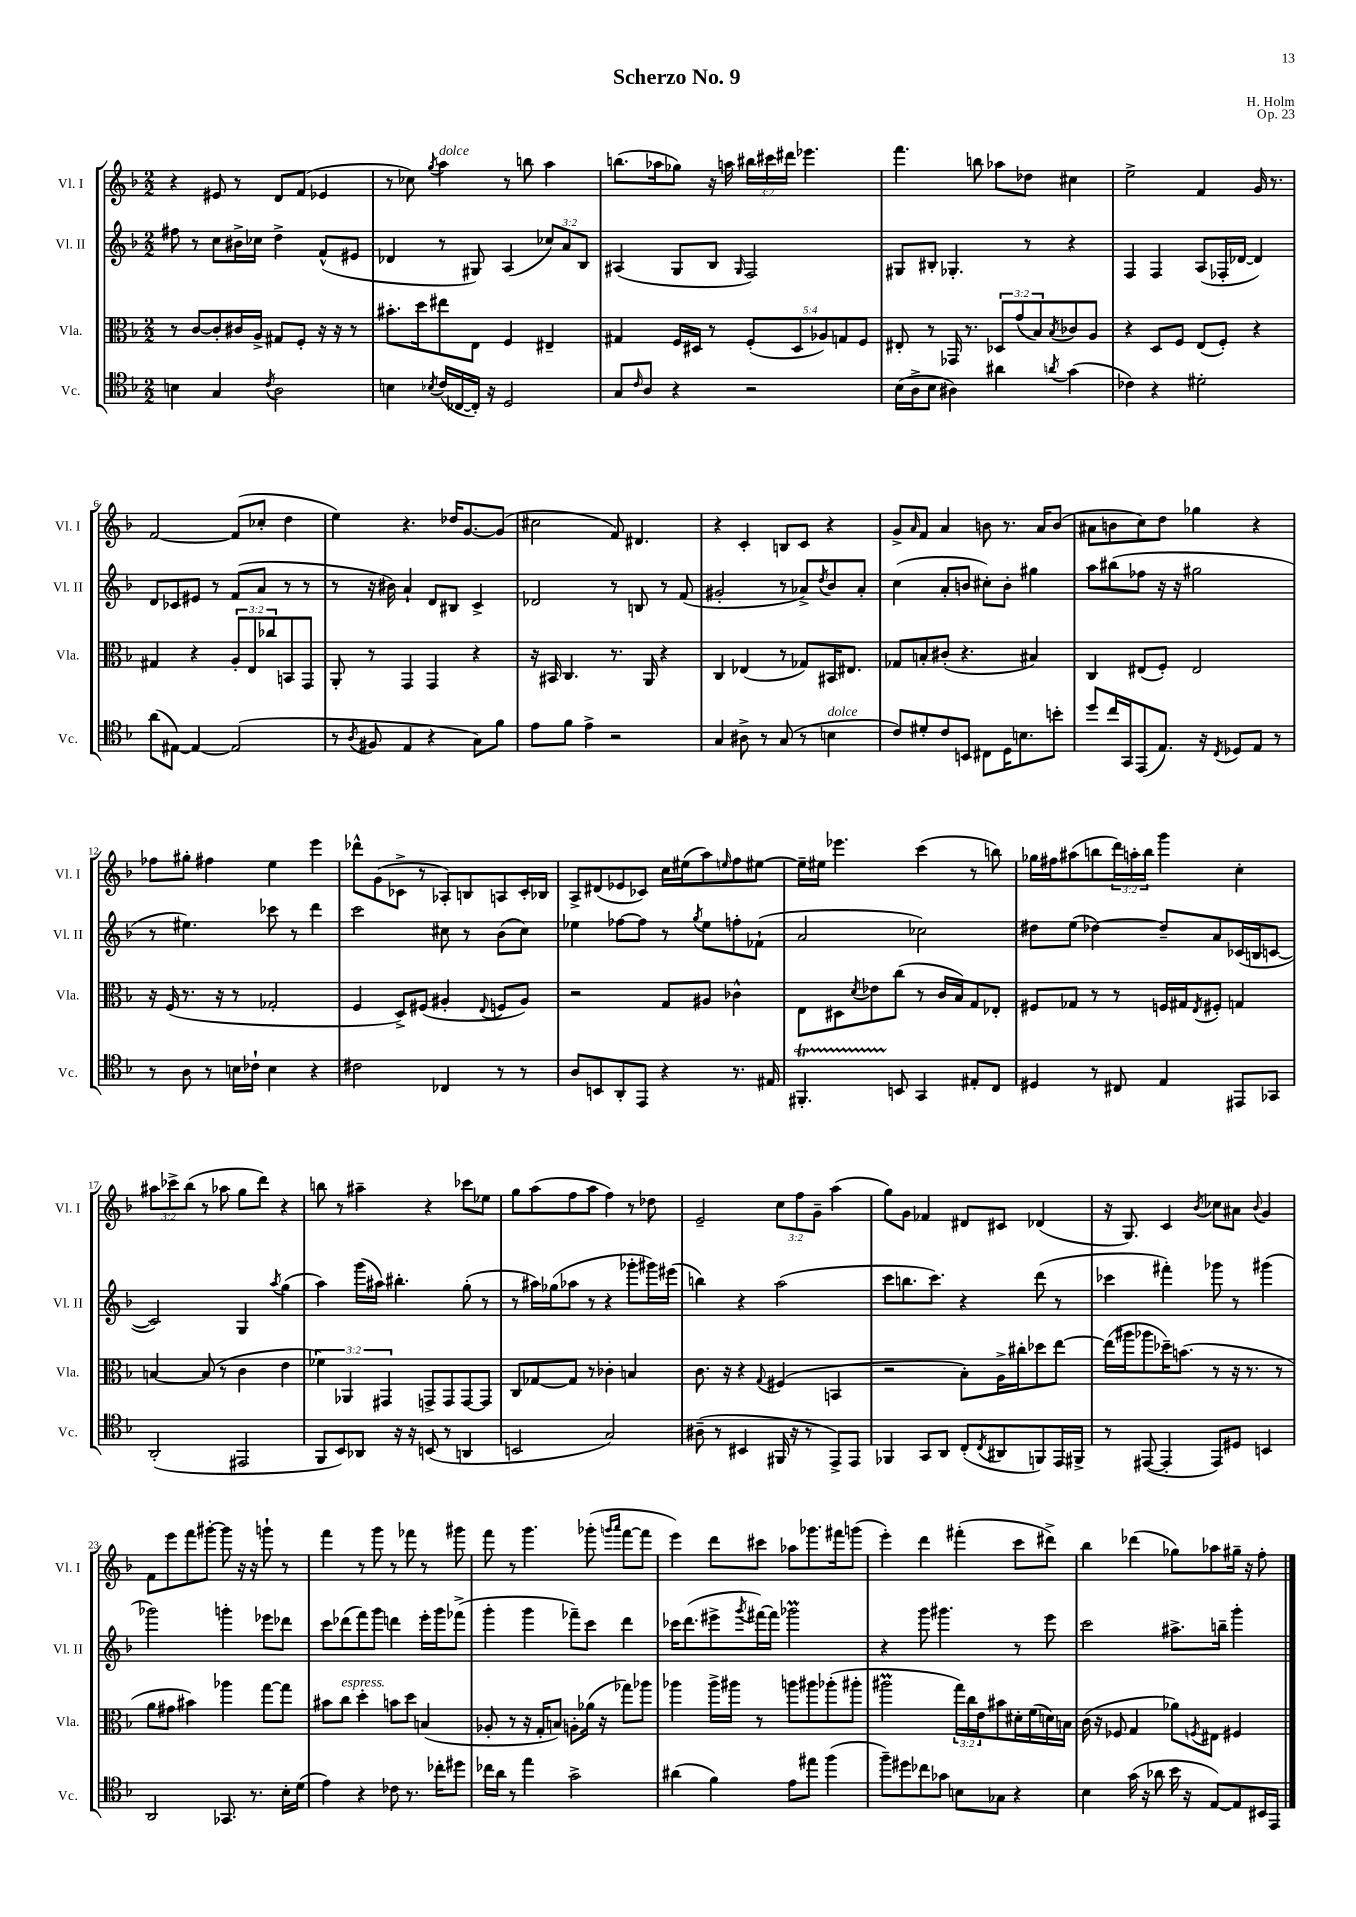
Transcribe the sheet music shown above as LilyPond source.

\header { title = "Scherzo No. 9" composer = "H. Holm" opus = "Op. 23" }
<<
\new StaffGroup <<
\new Staff = "s0" \with { instrumentName = "Vl. I" shortInstrumentName = "Vl. I" } {
    \clef treble \key f \major \numericTimeSignature \time 2/2 \override Staff.TupletNumber.text = #tuplet-number::calc-fraction-text
    r4 eis'8 r8 d'8 f'8( ees'4 |
    r8 ces''8) \acciaccatura { g''8 } a''4^\markup { \italic "dolce" } r8 b''8 a''4 |
    b''8.( aes''16 ges''8) r16 a''16 \tuplet 3/2 { bis''16 cis'''16 dis'''16 } ees'''4. |
    f'''4. b''8 aes''8 des''8 cis''4 |
    e''2-> f'4 g'16 r8. |
    f'2~ f'8( ces''8-. d''4 |
    e''4) r4. des''16 g'8.~ g'8( |
    cis''2 f'8) dis'4. |
    r4 c'4-. b8 c'8 r4 |
    g'8-> \grace { a'16 } f'8 a'4 b'8 r8. a'16 b'8( |
    ais'8 b'8 c''8) d''8 ges''4 r4 |
    fes''8 gis''8-. fis''4 e''4 e'''4 |
    des'''8-^ g'8( ces'8-> r8 aes8-.) b8 a8 ces'16-. bes16 |
    a8-> dis'8( ees'8 ces'8) c''16 eis''16( a''8) \grace { e''16 } f''8 eis''8~ |
    eis''16-- eis''16 ees'''4. c'''4( r8 b''8) |
    ges''16 fis''16 ais''8( b''8 \tuplet 3/2 { d'''16) a''16-. b''16 } g'''4 c''4-. |
    \tuplet 3/2 { ais''8 ces'''8-> bes''8( } r8 aes''8 g''8 d'''8) r4 |
    b''8 r8 ais''4-- r4 ces'''8 ees''8 |
    g''8 a''8( f''8 a''8 f''4) r8 des''8 |
    e'2-- \tuplet 3/2 { c''8 f''8 g'8-- } a''4( |
    g''8) g'8 fes'4 dis'8 cis'8 des'4( |
    r16 g8.) c'4 \acciaccatura { bes'8 } ces''8 ais'8 \appoggiatura { bes'8 } g'4 |
    f'8 e'''8 f'''8 gis'''8~-. gis'''8 r16 r16 g'''8-! r8 |
    f'''4 r8 g'''8 r8 fes'''8 r8 gis'''8 |
    f'''8 r8 g'''4. ges'''8-.( \grace { g'''16 a'''16 } f'''8~ f'''8 |
    e'''4) d'''8 cis'''8 aes''8 ges'''8. fis'''16 g'''8( |
    e'''4-.) d'''4 fis'''4-.( c'''8 dis'''8->) |
    bes''4 des'''4( ges''8) aes''8 gis''16-- r16 f''8-. \bar "|." |
}
\new Staff = "s1" \with { instrumentName = "Vl. II" shortInstrumentName = "Vl. II" } {
    \clef treble \key f \major \numericTimeSignature \time 2/2 \override Staff.TupletNumber.text = #tuplet-number::calc-fraction-text
    fis''8 r8 c''8 bis'16-> ces''16 d''4-> f'8-^( eis'8 |
    des'4 r8 gis8) a4( \tuplet 3/2 { ces''8) a'8 bes8 } |
    ais4( g8 bes8 \grace { g16 } f2) |
    gis8 bis8-. ges4.-. r8 r4 |
    f4 f4 a8( fes16-. des'16~ des'4) |
    d'8 ces'8 eis'8 r8 f'8( a'8 r8 r8 |
    r8 r16 bis'16) a'4-! d'8 bis8 c'4-> |
    des'2 r8 b8 r8 f'8( |
    gis'2-. r8 aes'8->) \acciaccatura { d''8 } bes'8 aes'8-. |
    c''4( a'8-. b'8 cis''8-.) b'8-. gis''4 |
    a''8 bis''8( fes''8 r16 r16 gis''2 |
    r8 eis''4.) ces'''8 r8 d'''4 |
    c'''2 cis''8 r8 bes'8( cis''8) |
    ees''4 fes''8~ fes''8 r8 \acciaccatura { g''8 } ees''8 f''8-. fes'8-!( |
    a'2 ces''2) |
    dis''8 e''8( des''4~) des''8-- a'8 ces'16( b16 c'8~ |
    c'2) g4 \acciaccatura { a''8 } g''4( |
    a''4) g'''16( ais''16) bis''4.-. g''8-.( r8 |
    r8 ais''16) ges''16( aes''8 r8 r4 ges'''8-. gis'''16) eis'''16( |
    b''4) r4 a''2( |
    c'''8 b''8. c'''8.) r4 d'''8( r8 |
    ces'''4 fis'''4-.) ges'''8 r8 gis'''4( |
    ges'''2) g'''4-. ees'''8 des'''8 |
    c'''8 des'''8( f'''8) g'''8 d'''4 e'''16-. g'''16 fes'''8->( |
    g'''4-. g'''4 fes'''8--) c'''8 d'''4 |
    ces'''16 d'''8.( eis'''8-> \acciaccatura { g'''8 } fis'''16~) fis'''16 ges'''2\prall |
    r4 g'''8 gis'''4. r8 e'''8 |
    c'''2 ais''8.-> b''16-- g'''4-. \bar "|." |
}
\new Staff = "s2" \with { instrumentName = "Vla." shortInstrumentName = "Vla." } {
    \clef alto \key f \major \numericTimeSignature \time 2/2 \override Staff.TupletNumber.text = #tuplet-number::calc-fraction-text
    r8 c'8~ c'8-. cis'16 a16-> gis8 f8-. r16 r16 r8 |
    bis'8.-. d''16 eis''8 e8 f4 eis4-- |
    gis4 f16 dis16 r8 \tuplet 5/4 { f8-.( dis8 aes8) g8 f8 } |
    eis8-. r8 ges,16 r8. \tuplet 3/2 { des8 g'8( bes8) } \acciaccatura { bes8 } ces'8 a8 |
    r4 d8 f8 e8( f8-.) r4 |
    gis4 r4 \tuplet 3/2 { a8-. e8 ces''8 } b,8 g,8 |
    a,8-. r8 g,4 g,4 r4 |
    r16 bis,16 c4. r8. a,16 r4 |
    c4 ees4( r8 ges8) bis,16 eis8. |
    ges8 b8-. cis'8-.( r4. bis4) |
    c4 eis8( f8-.) eis2 |
    r16 f16( r8. r16 r8 ges2-. |
    f4 d8->) fis8( ais4-. \appoggiatura { e8 } f8 ais8) |
    r2 g8 ais8 ces'4-^ |
    e8 dis8 \acciaccatura { d'8 } ees'8 c''8( r8 c'16 bes16) g8 ees8-. |
    fis8 ges8 r8 r8 f16 gis16 \acciaccatura { e8 } fis8-. g4 |
    b4~ b8( r8 c'4 e'4 |
    \tuplet 3/2 { fes'4) aes,4 gis,4 } g,8-> g,8 g,8~ g,8 |
    c8 ges8~ ges8 r8 ces'4-. b4 |
    c'8. r16 r4 \appoggiatura { g8 } fis4( b,4 |
    r2 bes8-.) a16-> cis''16-. des''8 e''8~ |
    e''16( ais''16 aes''8 des''16--) b'8.( r8 r16 r8. r8 |
    a'8 gis'8 bis'4) aes''4 g''8~ g''8 |
    bis'8 c''8^\markup { \italic "espress." } d''4-. b'8 d''8 b4( |
    aes8-. r8 r16 g16-. b8) a8-. aes'16( r16 ges''8) aes''8 |
    aes''4 aes''16-> ais''16 r8 a''8 ais''8 aes''8-.( ais''8-. |
    ais''2\prall \tuplet 3/2 { g''16) c''16 e'16 } bis'8 dis'16-. f'16( d'16) b16 |
    c'16( r16 fes8 g4 aes'8) \acciaccatura { f8 } eis8 fis4 \bar "|." |
}
\new Staff = "s3" \with { instrumentName = "Vc." shortInstrumentName = "Vc." } {
    \clef tenor \key f \major \numericTimeSignature \time 2/2
    b4 g4 \acciaccatura { c'8 } a2 |
    b4 \acciaccatura { bes8 } c'16( ces16~ ces16-.) r16 d2 |
    g8 \grace { c'16 } a8 r4 r2 |
    bes16( a16-> bes8 ais4) ais'4 \acciaccatura { a'8 } g'4( |
    ces'4) r4 dis'2-. |
    a'8( eis8~) eis4~ eis2( |
    r8 \acciaccatura { a8 } fis8 e4 r4 g8) f'8 |
    e'8 f'8 e'4-> r2 |
    g4 ais8-> r8 g8( r8 b4^\markup { \italic "dolce" } |
    c'8) dis'8-. c'8 b,8 cis8 d16 b8. b'8-. |
    d''8 c''16 g,16 e,8( e8.) r16 \acciaccatura { c8 } des8 e8 r8 |
    r8 a8 r8 b16 ces'16-! b4 r4 |
    cis'2 ces4 r8 r8 |
    a8 b,8 a,8-. e,8 r4 r8. eis16 |
    fis,4.-.\startTrillSpan b,8\stopTrillSpan g,4 eis8-. c8 |
    dis4 r8 cis8 e4 eis,8 ges,8 |
    a,2-.( eis,2 |
    f,8 bes,8) aes,8 r16 r16 b,8( r8 a,4 |
    b,2 g2) |
    ais8--( r8 bis,4 fis,16 r16 r8 e,8->) e,8 |
    fes,4 g,8 a,8 c8-.( \acciaccatura { c8 } ais,8 f,8) e,16 fis,16-> |
    r8 eis,8~( eis,4-. eis,8) dis8 b,4 |
    a,2 ges,8. r8. bes16-. d'16( |
    e'4) r4 ces'8 r8. ces''16-. dis''8 |
    ces''16 a'16 r8 e''4 g'2-> |
    ais'4( f'4) e'8 eis''8 f''4( |
    f''8--) dis''8 ces''8 ges'8 b8 ges8 r4 |
    bes4 g'16( r16 aes'8 bes'16 r16 e8~) e8 bis,16 e,16 \bar "|." |
}
>>
>>
